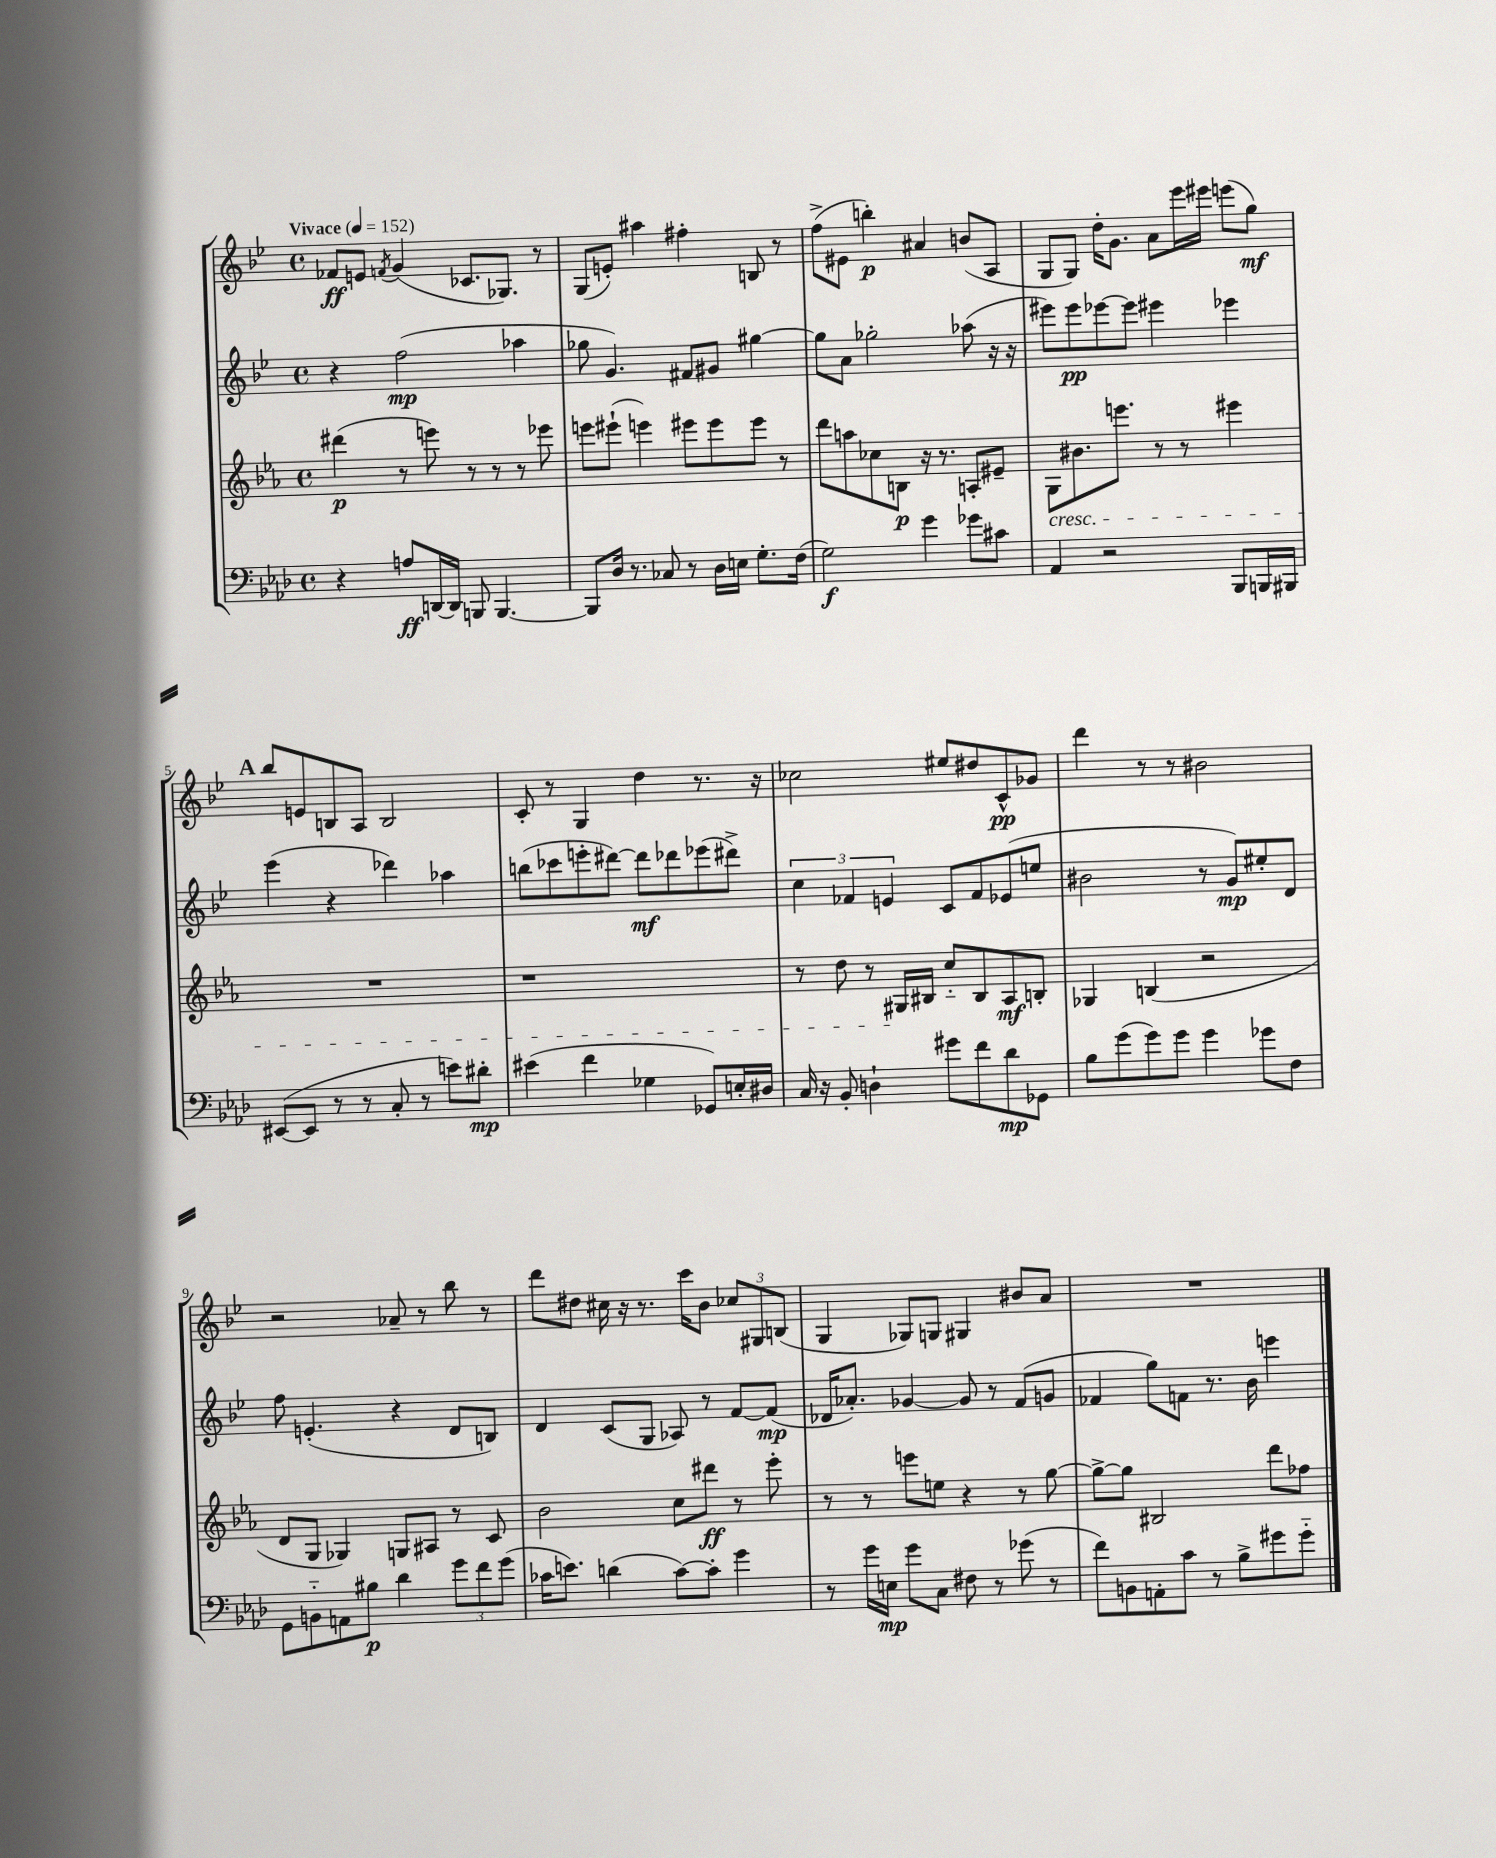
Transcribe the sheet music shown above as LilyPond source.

<<
\new StaffGroup <<
\new Staff = "s0" {
    \clef treble \key bes \major \defaultTimeSignature \time 4/4 \tempo "Vivace" 4 = 152
    fes'8\ff e'8 \acciaccatura { f'8 } g'4( ces'8. ges8.) r8 |
    g8( e'8-.) ais''4 fis''4-. b8 r8 |
    f''8->( eis'8 b''4-.\p) ais'4 b'8( a8 |
    g8 g8) d''16-. g'8. a'8 ees'''16 eis'''16 e'''8( g''8\mf) |
    \mark \markup { \bold "A" } bes''8 e'8 b8 a8 b2 |
    c'8-. r8 g4 d''4 r8. r16 |
    ces''2 eis''8 dis''8 c'8-^\pp ges'8 |
    d'''4 r8 r8 bis'2 |
    r2 aes'8-- r8 bes''8 r8 |
    d'''8 dis''8 cis''16 r16 r8. c'''16 bes'8 \tuplet 3/2 { ces''8 gis8 b8( } |
    g4 ges8) g8 gis4 bis'8 a'8 |
    R1 \bar "|." |
}
\new Staff = "s1" {
    \clef treble \key bes \major \defaultTimeSignature \time 4/4
    r4 f''2\mp( aes''4 |
    ges''8 g'4.) fis'8 gis'8 gis''4~ |
    gis''8 a'8 ges''2-. aes''8( r16 r16 |
    eis'''8) eis'''8\pp ees'''8~ ees'''8 eis'''4 ees'''4 |
    \mark \markup { \bold "A" } ees'''4( r4 des'''4) aes''4 |
    b''8( ces'''8 e'''8-. dis'''8~) dis'''8\mf des'''8 ees'''8( dis'''8->) |
    \tuplet 3/2 { c''4 fes'4 e'4 } c'8 fes'8 ees'8( e''8 |
    bis'2 r8 g'8\mp) eis''8-. d'8 |
    f''8 e'4.-.( r4 d'8 b8) |
    d'4 c'8( g8 aes8) r8 f'8~ f'8\mp( |
    des'16 aes'8.-.) ges'4~ ges'8 r8 f'8( g'8 |
    fes'4 g''8) f'8 r8. bes'16 e'''4 \bar "|." |
}
\new Staff = "s2" {
    \clef treble \key ees \major \defaultTimeSignature \time 4/4
    dis'''4\p( r8 e'''8) r8 r8 r8 ees'''8 |
    e'''8 eis'''8-!( e'''4) eis'''8 eis'''8 eis'''8 r8 |
    d'''8 a''8 ces''8 b8\p r16 r8. a8-. eis'8-- |
    g8\cresc bis'8. e'''8. r8 r8 eis'''4 |
    \mark \markup { \bold "A" } R1 |
    r1 |
    r8 d''8 r8 gis16\! bis16 c''8-_ bis8 aes8\mf b8-. |
    ges4 b4( r2 |
    d'8 g8 ges4) g8 ais8 r8 c'8 |
    bes'2 c''8 dis'''8\ff r8 ees'''8-. |
    r8 r8 e'''8 e''8 r4 r8 g''8~ |
    g''8~-> g''8 bis2 d'''8 fes''8 \bar "|." |
}
\new Staff = "s3" {
    \clef bass \key aes \major \defaultTimeSignature \time 4/4
    r4 a8\ff d,16~ d,16 b,,8 b,,4.~ |
    b,,8 des16 r8. ces8 r8 des16 e16 g8.-. f16( |
    g2\f) g'4 ges'8 cis'8 |
    aes,4 r2 bes,,8 b,,16 bis,,16 |
    \mark \markup { \bold "A" } eis,8~( eis,8 r8 r8 c8-. r8 e'8) dis'8-.\mp |
    eis'4( f'4 ges4 ges,8) e16-. dis16 |
    c16 r16 bes,8-. d4-! gis'8 f'8 des'8\mp ges,8 |
    bes8 g'8( g'8) g'8 g'4 ges'8 f8 |
    g,8 b,8-_ a,8 bis8\p des'4 \tuplet 3/2 { g'8 f'8 g'8( } |
    ces'16 e'8.) d'4( ces'8~) ces'8-. g'4 |
    r8 g'16 e16\mp g'8 c8 fis8 r8 ges'8( r8 |
    f'8) b,8 a,8-. c'8 r8 bes8-> gis'8 gis'8-_ \bar "|." |
}
>>
>>
